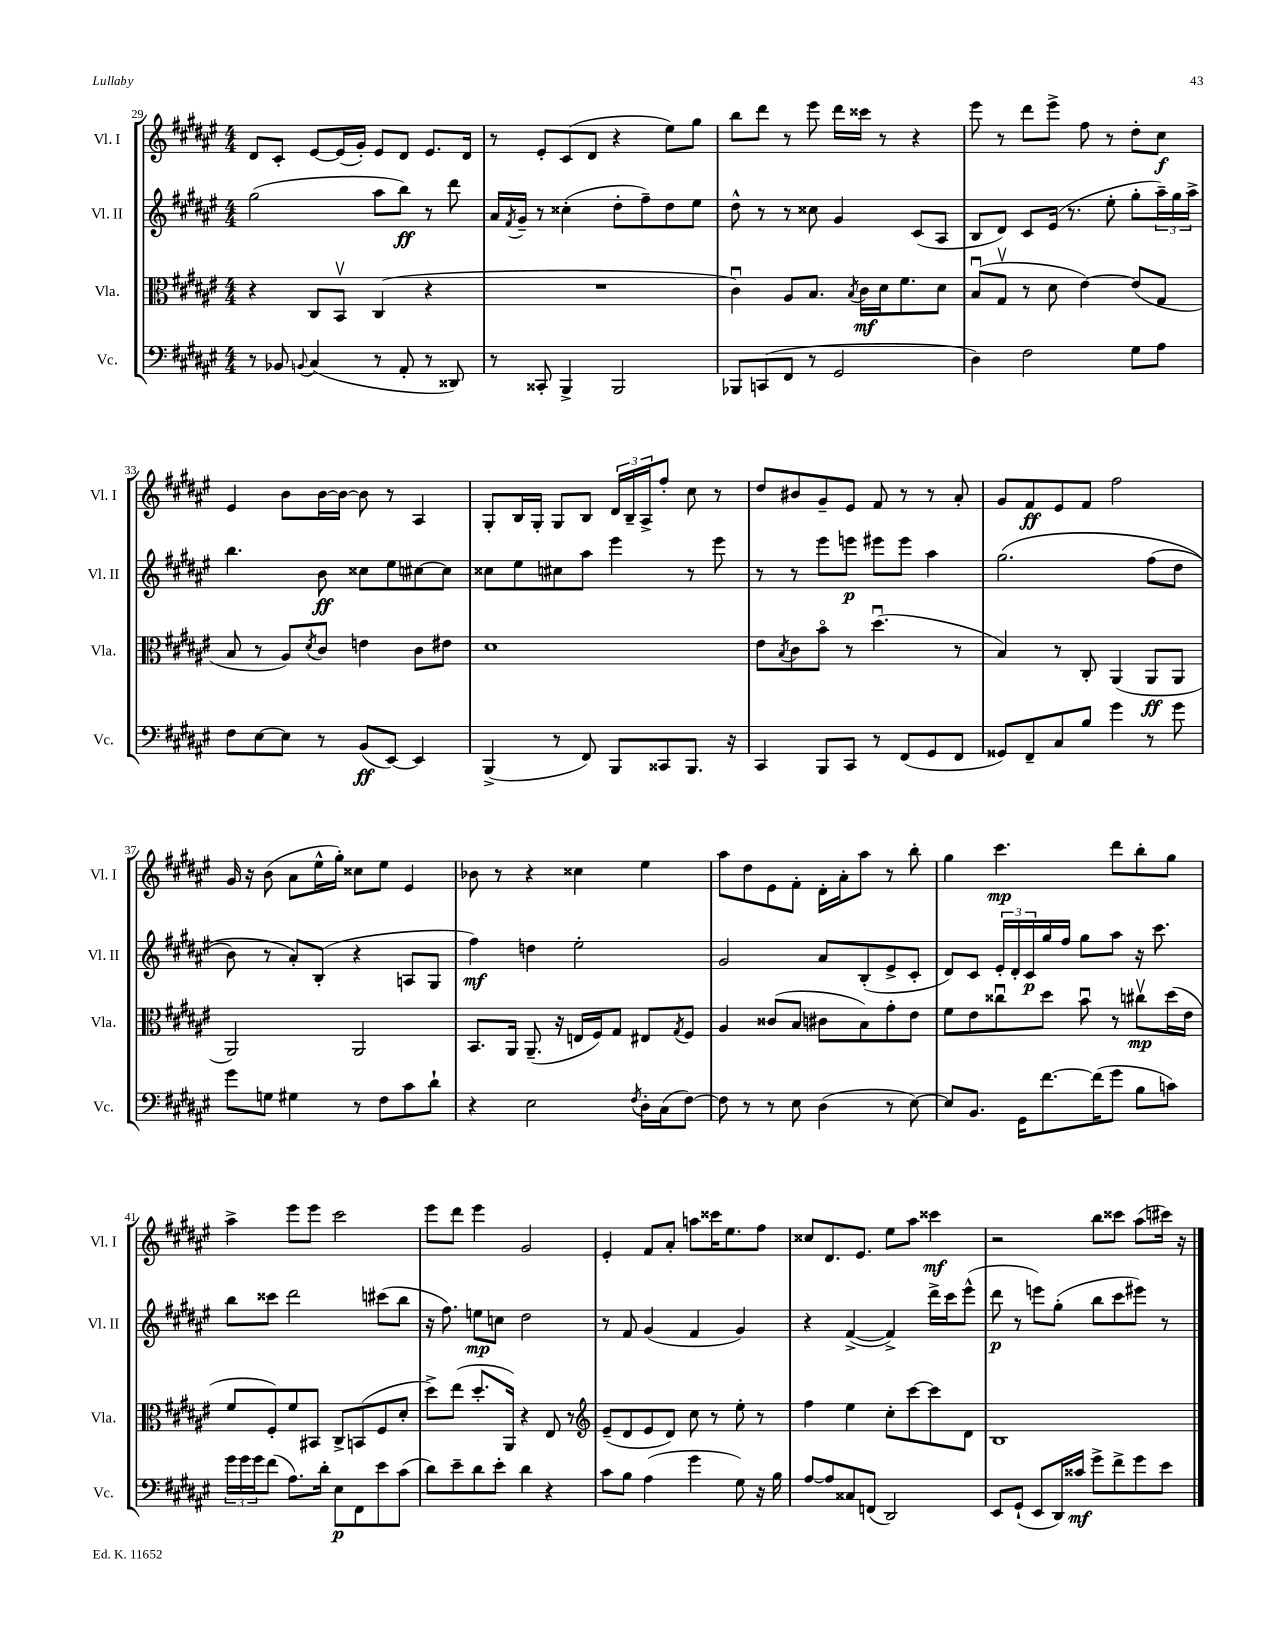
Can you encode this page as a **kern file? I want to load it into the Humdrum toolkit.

**kern	**dynam	**kern	**dynam	**kern	**dynam	**kern	**dynam
*part4	*part4	*part3	*part3	*part2	*part2	*part1	*part1
*staff4	*staff4	*staff3	*staff3	*staff2	*staff2	*staff1	*staff1
*I"Vc.	*	*I"Vla.	*	*I"Vl. II	*	*I"Vl. I	*
*I'Vc.	*	*I'Vla.	*	*I'Vl. II	*	*I'Vl. I	*
*clefF4	*	*clefC3	*	*clefG2	*	*clefG2	*
*k[f#c#g#d#a#e#]	*	*k[f#c#g#d#a#e#]	*	*k[f#c#g#d#a#e#]	*	*k[f#c#g#d#a#e#]	*
*M4/4	*	*M4/4	*	*M4/4	*	*M4/4	*
=29	=29	=29	=29	=29	=29	=29	=29
8r	.	4r	.	(2gg#\	.	8d#/L	.
8BB-X/	.	.	.	.	.	8c#'/J	.
8qqBBn/	.	.	.	.	.	.	.
(4C#/	.	8C#/L	.	.	.	[8e#/L	.
.	.	8BBv/J	.	.	.	(16e#/L]	.
.	.	.	.	.	.	16g#'/JJ)	.
8r	.	(4C#/	.	8aa#\L	.	8e#/L	.
8AA#'/	.	.	.	8bb\J)	ff	8d#/J	.
8r	.	4r	.	8r	.	8.e#/L	.
8DD##X/)	.	.	.	8ddd#\	.	.	.
.	.	.	.	.	.	16d#/Jk	.
=30	=30	=30	=30	=30	=30	=30	=30
8r	.	1r	.	16a#/LL	.	8r	.
.	.	.	.	8qf#/	.	.	.
.	.	.	.	16g#~/JJ	.	.	.
8CC##X'/	.	.	.	8r	.	8e#'/L	.
4BBB^/	.	.	.	(4cc##X'\	.	(8c#/	.
.	.	.	.	.	.	8d#/J	.
2BBB/	.	.	.	8dd#'\L	.	4r	.
.	.	.	.	8ff#~\)	.	.	.
.	.	.	.	8dd#\	.	8ee#\L)	.
.	.	.	.	8ee#\J	.	8gg#\J	.
=31	=31	=31	=31	=31	=31	=31	=31
8BBB-X/L	.	4c#u\)	.	8dd#^^\	.	8bb\L	.
(8CCn/	.	.	.	8r	.	8ddd#\J	.
8FF#/J	.	8A#/L	.	8r	.	8r	.
8r	.	8.B/J	.	8cc##X\	.	8eee#\	.
2GG#/	.	.	.	4g#/	.	16ddd#\LL	.
.	.	8qB/	.	.	.	.	.
.	.	16c#\LL	mf	.	.	16ccc##X\JJ	.
.	.	16d#\J	.	.	.	8r	.
.	.	8.f#\	.	.	.	.	.
.	.	.	.	(8c#/L	.	4r	.
.	.	8d#\J	.	8A#/J	.	.	.
=32	=32	=32	=32	=32	=32	=32	=32
4D#\)	.	(8Bu/L	.	8B/L	.	8eee#\	.
.	.	8G#v/J	.	8d#/J)	.	8r	.
2F#\	.	8r	.	8c#/L	.	8ddd#\L	.
.	.	8d#\	.	(16e#/Jk	.	8eee#^\J	.
.	.	.	.	8.r	.	.	.
.	.	[4e#\)	.	.	.	8ff#\	.
.	.	.	.	8ee#'\	.	8r	.
8G#\L	.	(8e#/L]	.	8gg#'\L	.	8dd#'\L	.
8A#\J	.	8G#/J	.	24aa#~\L)	.	8cc#\J	f
.	.	.	.	24gg#\	.	.	.
.	.	.	.	24aa#^\JJ	.	.	.
!!LO:LB:g=z
=33	=33	=33	=33	=33	=33	=33	=33
8F#\L	.	8B/	.	4.bb\	.	4e#/	.
[8E#\	.	8r	.	.	.	.	.
8E#\J]	.	8A#/L)	.	.	.	8b\L	.
.	.	8qd#/	.	.	.	.	.
8r	.	8c#/J	.	8b\	ff	[16b\L	.
.	.	.	.	.	.	16b\JJ_	.
(8BB/L	ff	4en\	.	8cc##X\L	.	8b\]	.
[8EE#/J)	.	.	.	8ee#\	.	8r	.
4EE#/]	.	8c#\L	.	[8cc#X\	.	4A#/	.
.	.	8e#X\J	.	8cc#\J]	.	.	.
=34	=34	=34	=34	=34	=34	=34	=34
(4BBB^/	.	1d#	.	8cc##X\L	.	8G#'/L	.
.	.	.	.	8ee#\	.	16B/L	.
.	.	.	.	.	.	16G#'/JJ	.
8r	.	.	.	8cc#X\	.	8G#/L	.
8FF#/)	.	.	.	8aa#\J	.	8B/J	.
8BBB/L	.	.	.	4eee#\	.	24d#/LL	.
.	.	.	.	.	.	24B~/	.
.	.	.	.	.	.	24A#^/J	.
8CC##X/	.	.	.	.	.	8ff#'/J	.
8.BBB/J	.	.	.	8r	.	8cc#\	.
.	.	.	.	8eee#\	.	8r	.
16r	.	.	.	.	.	.	.
=35	=35	=35	=35	=35	=35	=35	=35
4CC#/	.	8e#\L	.	8r	.	8dd#/L	.
.	.	8qB/	.	.	.	.	.
.	.	8c#\	.	8r	.	8b#X/	.
8BBB/L	.	8b\J	.	8eee#\L	.	8g#~/	.
8CC#/J	.	8r	.	8eeen\J	p	8e#/J	.
8r	.	(4.dd#u\	.	8eee#X\L	.	8f#/	.
(8FF#/L	.	.	.	8eee#\J	.	8r	.
8GG#/	.	.	.	4aa#\	.	8r	.
8FF#/J	.	8r	.	.	.	8a#'/	.
=36	=36	=36	=36	=36	=36	=36	=36
8GG##X/L)	.	4B/)	.	(2.gg#\	.	8g#/L	.
8FF#~/	.	.	.	.	.	8f#/	ff
8C#/	.	8r	.	.	.	8e#/	.
8B/J	.	8C#'/	.	.	.	8f#/J	.
4g#\	.	(4AA#/	.	.	.	2ff#\	.
8r	.	8AA#/L	ff	(8ff#\L	.	.	.
8g#\	.	8AA#/J	.	8dd#\J	.	.	.
!!LO:LB:g=z
=37	=37	=37	=37	=37	=37	=37	=37
8g#\L	.	2AA#/)	.	8b\)	.	16g#/	.
.	.	.	.	.	.	16r	.
8Gn\J	.	.	.	8r	.	(8b\	.
4G#X\	.	.	.	8a#'/L)	.	8a#\L	.
.	.	.	.	(8B'/J	.	16ee#^^\L	.
.	.	.	.	.	.	16gg#'\JJ)	.
8r	.	2AA#/	.	4r	.	8cc##X\L	.
8F#\L	.	.	.	.	.	8ee#\J	.
8c#\	.	.	.	8An/L	.	4e#/	.
8d#`\J	.	.	.	8G#/J	.	.	.
=38	=38	=38	=38	=38	=38	=38	=38
4r	.	8.BB/L	.	4ff#\)	mf	8b-X\	.
.	.	.	.	.	.	8r	.
.	.	16AA#/Jk	.	.	.	.	.
2E#\	.	(8.AA#~/	.	4ddn\	.	4r	.
.	.	16r	.	.	.	.	.
.	.	16En/LL	.	2ee#'\	.	4cc##X\	.
.	.	16F#/J)	.	.	.	.	.
.	.	8G#/J	.	.	.	.	.
8qF#/	.	.	.	.	.	.	.
16D#'\LL	.	8E#X/L	.	.	.	4ee#\	.
(16C#\J	.	.	.	.	.	.	.
.	.	8qG#/	.	.	.	.	.
[8F#\J)	.	8F#/J	.	.	.	.	.
=39	=39	=39	=39	=39	=39	=39	=39
8F#\]	.	4A#/	.	2g#/	.	8aa#\L	.
8r	.	.	.	.	.	8dd#\	.
8r	.	(8c##X/L	.	.	.	8e#\	.
8E#\	.	8B/J	.	.	.	8f#'\J	.
(4D#\	.	8c#X\L	.	8a#/L	.	16d#'\LL	.
.	.	.	.	.	.	16a#'\J	.
.	.	8B\)	.	(8B'/	.	8aa#\J	.
8r	.	8g#'\	.	8e#^/	.	8r	.
[8E#\)	.	8e#\J	.	8c#'/J	.	8bb'\	.
=40	=40	=40	=40	=40	=40	=40	=40
8E#/L]	.	8f#\L	.	8d#/L)	.	4gg#\	.
8.BB/J	.	8e#\	.	8c#/J	.	.	.
.	.	8cc##Xu\	.	24e#'/LL	.	4.ccc#\	mp
.	.	.	.	24d#'/	.	.	.
16GG#\KL	.	.	.	.	.	.	.
.	.	.	.	24c#/	p	.	.
[8.f#\	.	8dd#\J	.	16gg#/	.	.	.
.	.	.	.	16ff#/JJ	.	.	.
.	.	8bu\	.	8gg#\L	.	.	.
(16f#\K]	.	.	.	.	.	.	.
8g#\J	.	8r	.	8aa#\J	.	8ddd#\L	.
8B\L	.	8cc#Xv\L	mp	16r	.	8bb'\	.
.	.	.	.	8.ccc#\	.	.	.
8cn\J)	.	(16dd#\L	.	.	.	8gg#\J	.
.	.	16e#\JJ	.	.	.	.	.
!!LO:LB:g=z
=41	=41	=41	=41	=41	=41	=41	=41
24g#\LL	.	8f#/L	.	8bb\L	.	4aa#^\	.
24g#\	.	.	.	.	.	.	.
24g#\J	.	.	.	.	.	.	.
(8f#\J	.	8F#'/)	.	8ccc##X\J	.	.	.
8.A#\L)	.	8f#/	.	2ddd#\	.	8eee#\L	.
.	.	8BB#X/J	.	.	.	8eee#\J	.
16d#'\Jk	.	.	.	.	.	.	.
8E#\L	p	8C#^/L	.	.	.	2ccc#\	.
8FF#\	.	(8BBn/	.	.	.	.	.
8e#\	.	8F#/	.	(8ccc#X\L	.	.	.
(8c#\J	.	8d#'/J	.	8bb\J	.	.	.
=42	=42	=42	=42	=42	=42	=42	=42
8d#\L)	.	8dd#^\L)	.	16r	.	8eee#\L	.
.	.	.	.	8.ff#\)	.	.	.
8e#~\	.	(8ee#\J	.	.	.	8ddd#\J	.
8d#\	.	8.dd#'/L	.	8een\L	mp	4eee#\	.
8e#'\J	.	.	.	8ccn\J	.	.	.
.	.	16AA#/Jk)	.	.	.	.	.
4d#\	.	4r	.	2dd#\	.	2g#/	.
4r	.	8E#/	.	.	.	.	.
.	.	8r	.	.	.	.	.
=43	=43	=43	=43	=43	=43	=43	=43
*	*	*clefG2	*	*	*	*	*
8c#\L	.	(8e#~/L	.	8r	.	4e#'/	.
8B\J	.	8d#/	.	8f#/	.	.	.
(4A#\	.	8e#/	.	(4g#/	.	8f#/L	.
.	.	8d#/J)	.	.	.	8a#'/J	.
4g#\	.	8cc#\	.	4f#/	.	8aan\L	.
.	.	8r	.	.	.	16ccc##X\K	.
.	.	.	.	.	.	8.ee#\	.
8G#\)	.	8ee#'\	.	4g#/)	.	.	.
16r	.	8r	.	.	.	8ff#\J	.
16B\	.	.	.	.	.	.	.
=44	=44	=44	=44	=44	=44	=44	=44
[8A#/L	.	4ff#\	.	4r	.	8cc##X/L	.
8A#/]	.	.	.	.	.	8.d#/	.
8C##X/	.	4ee#\	.	([4f#^/	.	.	.
.	.	.	.	.	.	8.e#/J	.
(8FFn/J	.	.	.	.	.	.	.
2DD#/)	.	8cc#'\L	.	4f#^/])	.	8ee#\L	.
.	.	[8ccc#\	.	.	.	8aa#\J	.
.	.	8ccc#\]	.	16ddd#^\LL	.	4ccc##X\	mf
.	.	.	.	16ccc#\J	.	.	.
.	.	8d#\J	.	(8eee#^^\J	.	.	.
=45	=45	=45	=45	=45	=45	=45	=45
8EE#/L	.	1B	.	8ddd#\	p	2r	.
(8GG#`/J	.	.	.	8r	.	.	.
8EE#/L	.	.	.	8eeen\L)	.	.	.
16DD#/L)	.	.	.	(8gg#'\J	.	.	.
16c##X/JJ	mf	.	.	.	.	.	.
8g#^\L	.	.	.	8bb\L	.	8bb\L	.
8f#^\	.	.	.	8ccc#\	.	8ccc##X\J	.
8g#\	.	.	.	8eee#X\J)	.	(8aa#\L	.
8e#\J	.	.	.	8r	.	16ccc#X\Jk)	.
.	.	.	.	.	.	16r	.
==	==	==	==	==	==	==	==
*-	*-	*-	*-	*-	*-	*-	*-
